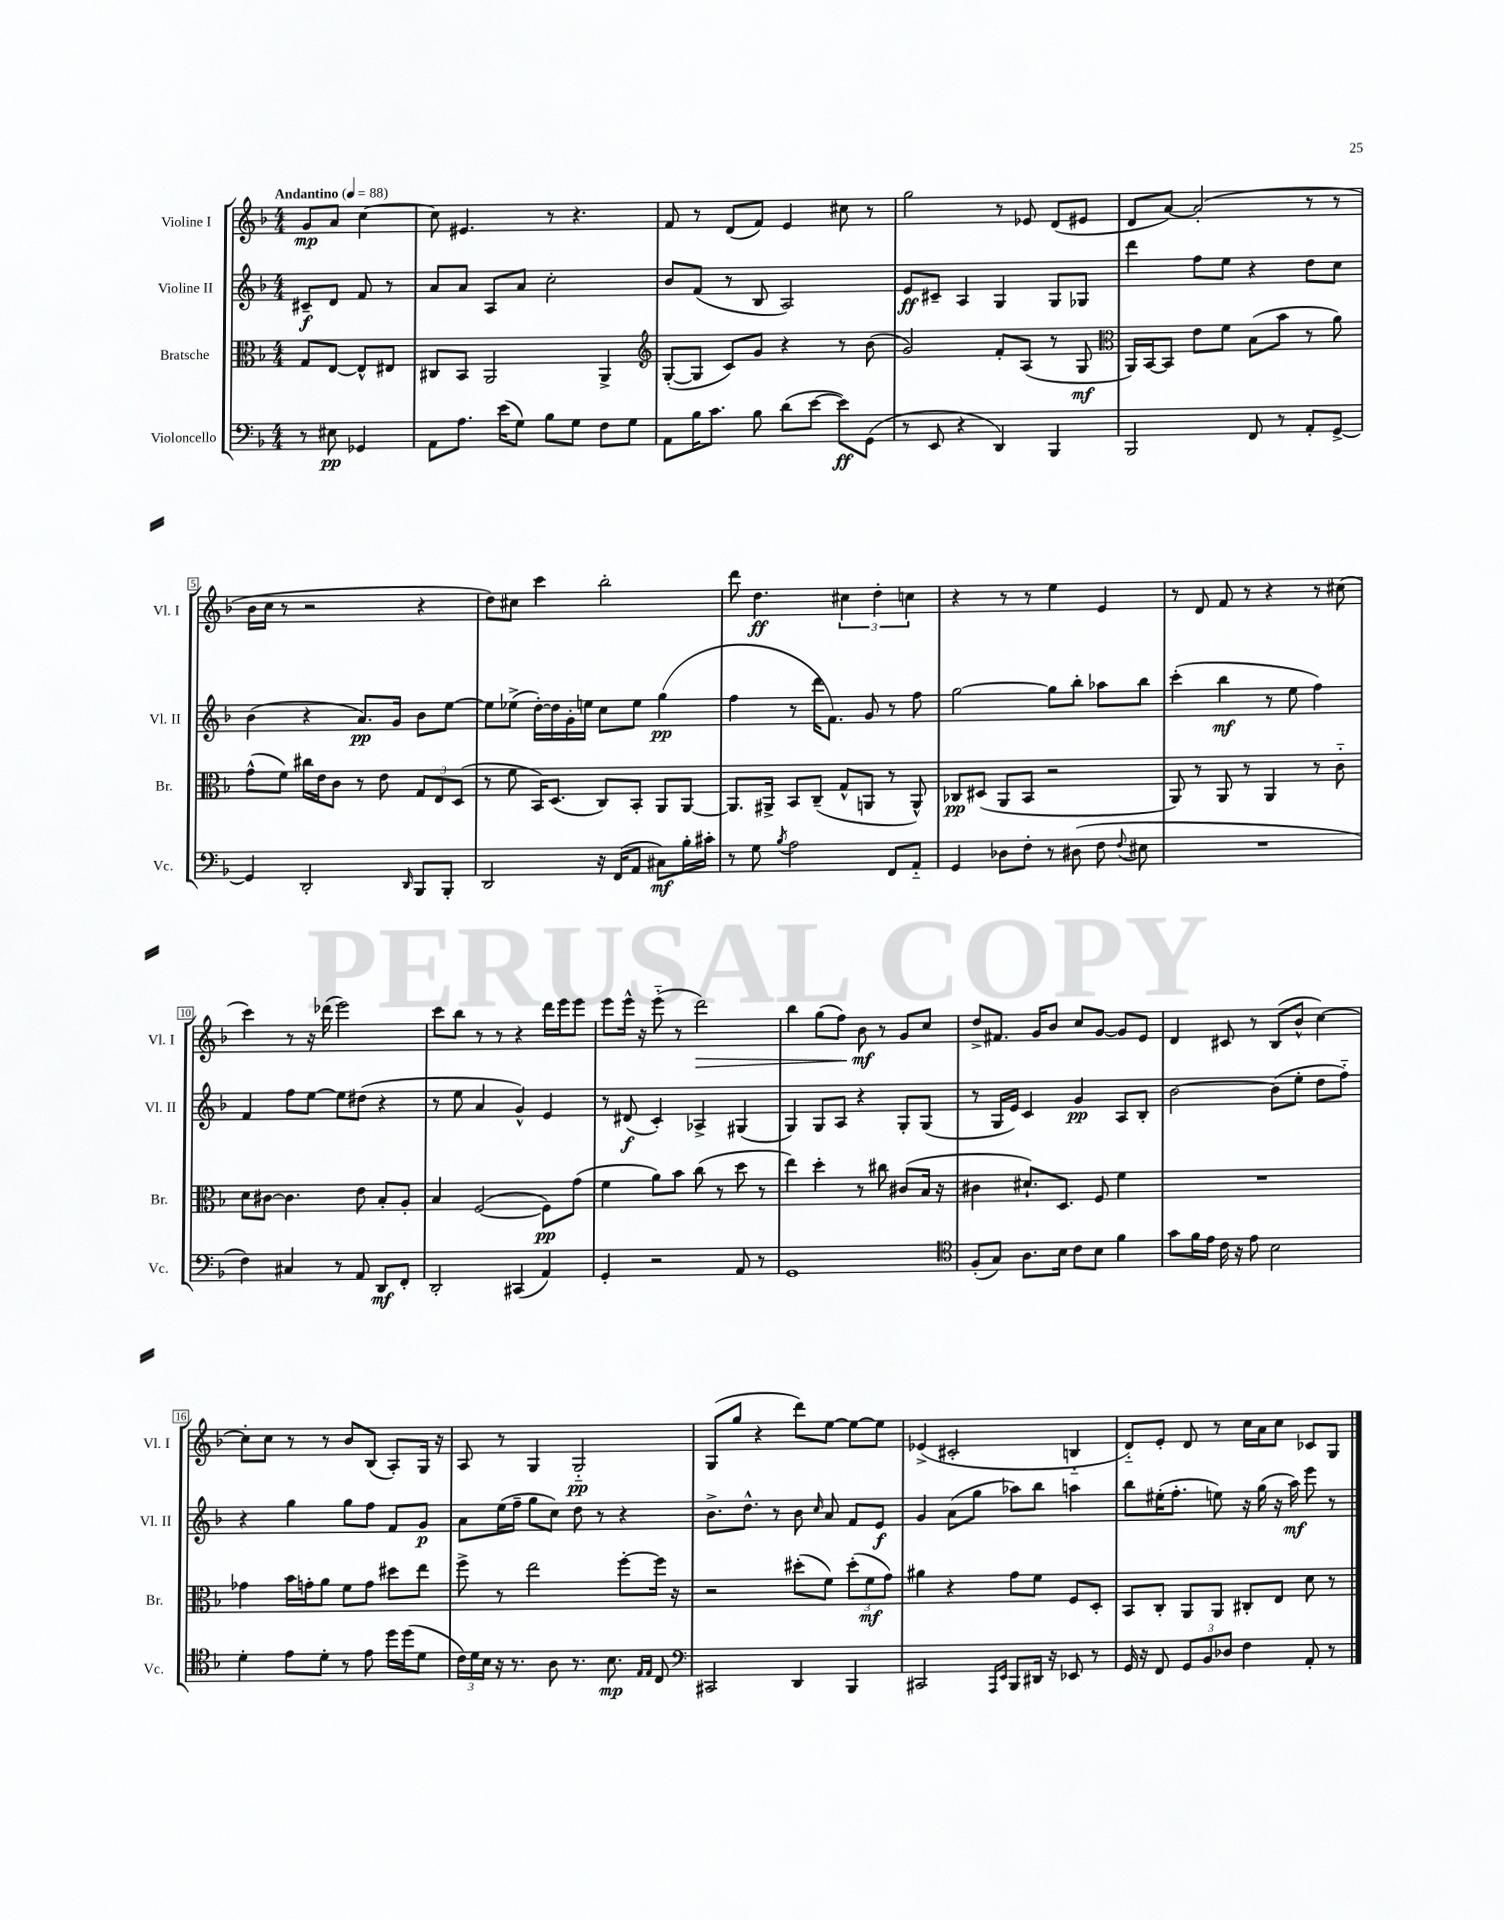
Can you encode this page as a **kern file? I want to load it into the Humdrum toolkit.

**kern	**dynam	**kern	**dynam	**kern	**dynam	**kern	**dynam
*part4	*part4	*part3	*part3	*part2	*part2	*part1	*part1
*staff4	*staff4	*staff3	*staff3	*staff2	*staff2	*staff1	*staff1
*I"Violoncello	*	*I"Bratsche	*	*I"Violine II	*	*I"Violine I	*
*I'Vc.	*	*I'Br.	*	*I'Vl. II	*	*I'Vl. I	*
*clefF4	*	*clefC3	*	*clefG2	*	*clefG2	*
*k[b-]	*	*k[b-]	*	*k[b-]	*	*k[b-]	*
*M4/4	*	*M4/4	*	*M4/4	*	*M4/4	*
*MM88	*	*MM88	*	*MM88	*	*MM88	*
=	=	=	=	=	=	=	=
!	!	!	!	!	!	!LO:TX:a:B:t=Andantino	!
8r	.	8G/L	.	8c#X~/L	f	8g/L	mp
8E#X\	pp	[8E/J	.	8d/J	.	8a/J	.
4GG-X/	.	8E^^/L]	.	8f/	.	[4cc\	.
.	.	8E#X/J	.	8r	.	.	.
=1	=1	=1	=1	=1	=1	=1	=1
8AA\L	.	8C#X/L	.	8a/L	.	8cc\]	.
8.A\J	.	8BB-/J	.	8a/J	.	4.e#X/	.
.	.	2AA/	.	8A/L	.	.	.
(16e\KL	.	.	.	.	.	.	.
8G\J)	.	.	.	8a/J	.	.	.
8B-\L	.	.	.	2cc'\	.	8r	.
8G\J	.	.	.	.	.	4.r	.
8F\L	.	4AA^/	.	.	.	.	.
8G\J	.	.	.	.	.	.	.
=2	=2	=2	=2	=2	=2	=2	=2
*	*	*clefG2	*	*	*	*	*
8AA\L	.	([8G'/L	.	8b-/L	.	8f/	.
16B-\K	.	8G/J]	.	(8f/J	.	8r	.
8.c\J	.	.	.	.	.	.	.
.	.	8c/L)	.	8r	.	(8d/L	.
8B-\	.	8g/J	.	8B-/	.	8f/J)	.
(8d\L	.	4r	.	2A/)	.	4e/	.
[8e\J	.	.	.	.	.	.	.
8e\L])	ff	8r	.	.	.	8cc#X\	.
(8GG\J	.	(8b-\	.	.	.	8r	.
=3	=3	=3	=3	=3	=3	=3	=3
8r	.	2g/)	.	8e/L	ff	2gg\	.
8EE/	.	.	.	8c#X~/J	.	.	.
4r	.	.	.	4A/	.	.	.
4DD/)	.	8f'/L	.	4G/	.	8r	.
.	.	(8A/J	.	.	.	8e-X/	.
4BBB-/	.	8r	.	8G/L	.	(8d/L	.
.	.	8G/	mf	8G-X/J	.	8e#X/J	.
=4	=4	=4	=4	=4	=4	=4	=4
*	*	*clefC3	*	*	*	*	*
2BBB-/	.	16AA/LL)	.	4ddd\	.	8d/L	.
.	.	[16BB-/J	.	.	.	.	.
.	.	8BB-/J]	.	.	.	[8a/J)	.
.	.	8e\L	.	8ff\L	.	(2a'/]	.
.	.	8f\J	.	8ee\J	.	.	.
8FF/	.	(8B-\L	.	4r	.	.	.
8r	.	8b-\J	.	.	.	.	.
8AA'/L	.	8r	.	8dd\L	.	8r	.
[8GG^/J	.	8a\)	.	8cc\J	.	8r	.
!!LO:LB:g=z
=5	=5	=5	=5	=5	=5	=5	=5
4GG/]	.	(8g^^\L	.	(4b-\	.	16b-\LL	.
.	.	.	.	.	.	16cc\JJ	.
.	.	8f\J)	.	.	.	8r	.
2DD'/	.	16cc#X\LL	.	4r	.	2r	.
.	.	16e\J	.	.	.	.	.
.	.	8c\J	.	.	.	.	.
.	.	8r	.	8.a/L)	pp	.	.
.	.	8e\	.	.	.	.	.
.	.	.	.	16g/Jk	.	.	.
16qqDD/	.	.	.	.	.	.	.
8BBB-/L	.	12G/L	.	8b-\L	.	4r	.
.	.	12E/	.	.	.	.	.
8BBB-'/J	.	.	.	[8ee\J	.	.	.
.	.	(12D/J	.	.	.	.	.
=6	=6	=6	=6	=6	=6	=6	=6
2DD/	.	8r	.	8ee\L]	.	8dd\L)	.
.	.	8f\	.	(8ee-X^\J	.	8cc#X\J	.
.	.	16BB-/KL)	.	[16dd'\LL)	.	4ccc\	.
.	.	(8.D/J	.	16dd\]	.	.	.
.	.	.	.	16g'\	.	.	.
.	.	.	.	16een\JJ	.	.	.
16r	.	8C/L)	.	8cc\L	.	2bb-'\	.
(16FF/KL	.	.	.	.	.	.	.
8AA/J	.	8BB-'/J	.	8ee\J	.	.	.
8C#X\L)	mf	8AA/L	.	(4gg\	pp	.	.
16B-'\L	.	[8AA/J	.	.	.	.	.
16c#X'\JJ	.	.	.	.	.	.	.
=7	=7	=7	=7	=7	=7	=7	=7
8r	.	8.AA/L]	.	4ff\	.	8ddd\	.
8G\	.	.	.	.	.	4.dd\	ff
.	.	16AA#X^/Jk	.	.	.	.	.
8qB-/	.	.	.	.	.	.	.
2A\	.	8BB-/L	.	8r	.	.	.
.	.	(8C~/J	.	16ddd\KL	.	.	.
.	.	.	.	8.f\J)	.	.	.
.	.	8G^^/L	.	.	.	6cc#X\	.
.	.	8AAn/J	.	8g/	.	.	.
.	.	.	.	.	.	6dd'\	.
8FF/L	.	8r	.	8r	.	.	.
.	.	.	.	.	.	6ccn\	.
8AA/J	.	8AA^^/)	.	8ff\	.	.	.
=8	=8	=8	=8	=8	=8	=8	=8
4GG/	.	8C-X/L	pp	[2gg\	.	4r	.
.	.	(8D#X/J	.	.	.	.	.
8D-X\L	.	8AA/L	.	.	.	8r	.
8F'\J	.	8BB-/J	.	.	.	8r	.
8r	.	2r	.	8gg\L]	.	4ee\	.
(8D#X\	.	.	.	8bb-'\J	.	.	.
8F\	.	.	.	8aa-X\L	.	4e/	.
8qqF/	.	.	.	.	.	.	.
8E#X\	.	.	.	8bb-\J	.	.	.
=9	=9	=9	=9	=9	=9	=9	=9
1r	.	8AA/)	.	(4ccc'\	.	8r	.
.	.	8r	.	.	.	8d/	.
.	.	8AA/	.	4bb-\	mf	8f/	.
.	.	8r	.	.	.	8r	.
.	.	4AA/	.	8r	.	4r	.
.	.	.	.	8ee\	.	.	.
.	.	8r	.	4ff\)	.	8r	.
.	.	8c\	.	.	.	(8cc#X\	.
!!LO:LB:g=z
=10	=10	=10	=10	=10	=10	=10	=10
4F\)	.	8d\L	.	4f/	.	4ccc\)	.
.	.	[8c#X\J	.	.	.	.	.
4C#X/	.	4.c#\]	.	8ff\L	.	8r	.
.	.	.	.	[8ee\J	.	16r	.
.	.	.	.	.	.	(16ddd-X\	.
8r	.	.	.	8ee\L]	.	2eee\)	.
8AA/	.	8e\	.	(8dd#X\J	.	.	.
8DD/L	mf	8B-'/L	.	4r	.	.	.
8FF'/J	.	8A'/J	.	.	.	.	.
=11	=11	=11	=11	=11	=11	=11	=11
2DD'/	.	4B-/	.	8r	.	8ccc\L	.
.	.	.	.	8ee\	.	8bb-\J	.
.	.	([2F/	.	4a/	.	8r	.
.	.	.	.	.	.	8r	.
(4CC#X/	.	.	.	4g^^/)	.	4r	.
4AA/)	.	8F\L])	pp	4e/	.	16ddd\LL	.
.	.	.	.	.	.	16eee\J	.
.	.	(8g\J	.	.	.	8eee\J	.
=12	=12	=12	=12	=12	=12	=12	=12
4GG'/	.	4f\	.	8r	.	8eee\L	.
.	.	.	.	(8d#X/	f	16eee^^\Jk	.
.	.	.	.	.	.	16r	.
2r	.	8a\L)	.	4c'/)	.	(8eee\	.
.	.	8b-\J	.	.	.	8r	.
!	!	!	!	!	!	!	!LO:HP:b
.	.	(8cc\	.	4A-X^/	.	2ddd\)	>
.	.	8r	.	.	.	.	.
8AA/	.	8dd\	.	(4G#X/	.	.	.
8r	.	8r	.	.	.	.	.
=13	=13	=13	=13	=13	=13	=13	=13
1GG	.	4ee\)	.	4G/)	.	4bb-\	.
.	.	4dd'\	.	8G/L	.	(8gg\L	.
.	.	.	.	8A/J	.	8ff\J)	.
.	.	8r	.	4r	.	8b-\	mf
.	.	8cc#X\	.	.	.	8r	]
.	.	(8c#X/L	.	8G'/L	.	8g/L	.
.	.	16B-/Jk	.	(8G/J	.	8cc/J	.
.	.	16r	.	.	.	.	.
=14	=14	=14	=14	=14	=14	=14	=14
*clefC4	*	*	*	*	*	*	*
(8F'/L	.	4c#X\	.	8r	.	8dd^/L	.
8G/J)	.	.	.	16G/LL	.	8.f#X/J	.
.	.	.	.	16e/JJ)	.	.	.
8.A\L	.	8.d#X`/L)	.	4c/	.	.	.
.	.	.	.	.	.	16g/KL	.
.	.	.	.	.	.	8b-/J	.
16B-\Jk	.	8.D/J	.	.	.	.	.
8c\L	.	.	.	4g/	pp	8cc/L	.
8B-\J	.	8F/	.	.	.	[8g/J	.
4f\	.	4f\	.	8A/L	.	8g/L]	.
.	.	.	.	8B-'/J	.	8e/J	.
=15	=15	=15	=15	=15	=15	=15	=15
8g\L	.	1r	.	[2b-\	.	4d/	.
16f\L	.	.	.	.	.	.	.
16e\JJ	.	.	.	.	.	.	.
16c\	.	.	.	.	.	8c#X/	.
16r	.	.	.	.	.	.	.
8e\	.	.	.	.	.	8r	.
2B-\	.	.	.	(8b-\L]	.	(8B-/L	.
.	.	.	.	8ee'\J	.	8b-^^/J	.
.	.	.	.	8dd\L	.	[4cc\)	.
.	.	.	.	8ff\J)	.	.	.
!!LO:LB:g=z
=16	=16	=16	=16	=16	=16	=16	=16
4d'\	.	4g-X\	.	4r	.	8cc'\L]	.
.	.	.	.	.	.	8cc\J	.
8e\L	.	16b-\LL	.	4gg\	.	8r	.
.	.	16gn'\J	.	.	.	.	.
8d'\J	.	8a\J	.	.	.	8r	.
8r	.	8f\L	.	8gg\L	.	8b-/L	.
8e\	.	8g\J	.	8ff\J	.	(8B-/J	.
16dd\LL	.	8dd#X\L	.	8f/L	.	8A'/L)	.
(16dd\J	.	.	.	.	.	.	.
8d\J	.	8ee\J	.	8g/J	p	16G/Jk	.
.	.	.	.	.	.	16r	.
=17	=17	=17	=17	=17	=17	=17	=17
24c\LL)	.	8ff^\	.	8a\L	.	8A/	.
24d\	.	.	.	.	.	.	.
24B-\JJ	.	.	.	.	.	.	.
16r	.	8r	.	(16ee\L	.	8r	.
8.r	.	.	.	16ff~\JJ	.	.	.
.	.	2ee\	.	8gg\L	.	4G/	.
8A\	.	.	.	8cc\J)	.	.	.
8.r	.	.	.	8dd\	.	2G/	pp
.	.	.	.	8r	.	.	.
8.B-\	mp	.	.	.	.	.	.
.	.	[8ff'\L	.	4r	.	.	.
16qqE/LL	.	.	.	.	.	.	.
16qqE/JJ	.	.	.	.	.	.	.
8C/	.	16ff\Jk]	.	.	.	.	.
.	.	16r	.	.	.	.	.
=18	=18	=18	=18	=18	=18	=18	=18
*clefF4	*	*	*	*	*	*	*
2CC#X/	.	2r	.	8.b-^\L	.	(8G/L	.
.	.	.	.	.	.	8gg/J	.
.	.	.	.	8.dd^^\J	.	.	.
.	.	.	.	.	.	4r	.
.	.	.	.	8r	.	.	.
4DD/	.	(8dd#X'\L	.	8b-\	.	8ddd\L)	.
.	.	.	.	16qqcc/	.	.	.
.	.	8f\J)	.	8a/	.	[8ee\J	.
4BBB-/	.	(12dd#'\L	.	8f/L	.	8ee\L_	.
.	.	12f\	mf	.	.	.	.
.	.	.	.	8e/J	f	8ee\J]	.
.	.	12g\J)	.	.	.	.	.
=19	=19	=19	=19	=19	=19	=19	=19
2CC#X/	.	4a#X\	.	4g/	.	(4e-X^/	.
.	.	4r	.	(8a\L	.	2c#X'/	.
.	.	.	.	8gg\J	.	.	.
16qqAAA/LL	.	.	.	.	.	.	.
16qqEE/JJ	.	.	.	.	.	.	.
8BBB-/L	.	8g\L	.	8aa-X\L)	.	.	.
16DD#X/Jk	.	8f\J	.	8bb-\J	.	.	.
16r	.	.	.	.	.	.	.
8EE-X/	.	8F/L	.	4aan\	.	4Bn/	.
8r	.	8D'/J	.	.	.	.	.
=20	=20	=20	=20	=20	=20	=20	=20
16GG/	.	8BB-/L	.	8bb-\L	.	8d/L)	.
16r	.	.	.	.	.	.	.
8FF/	.	8C'/J	.	(16ee#X'\K	.	8e'/J	.
.	.	.	.	8.ff'\J	.	.	.
12GG/L	.	8AA/L	.	.	.	8d/	.
12BB-/	.	.	.	.	.	.	.
.	.	8AA/J	.	8een\)	.	8r	.
12D-X/J	.	.	.	.	.	.	.
4F\	.	8C#X'/L	.	16r	.	16cc\LL	.
.	.	.	.	(16gg\	.	16a\J	.
.	.	8E/J	.	16r	.	8cc\J	.
.	.	.	.	16aa\)	mf	.	.
8AA'/	.	8d\	.	8eee\	.	8c-X/L	.
8r	.	8r	.	8r	.	8G/J	.
==	==	==	==	==	==	==	==
*-	*-	*-	*-	*-	*-	*-	*-
